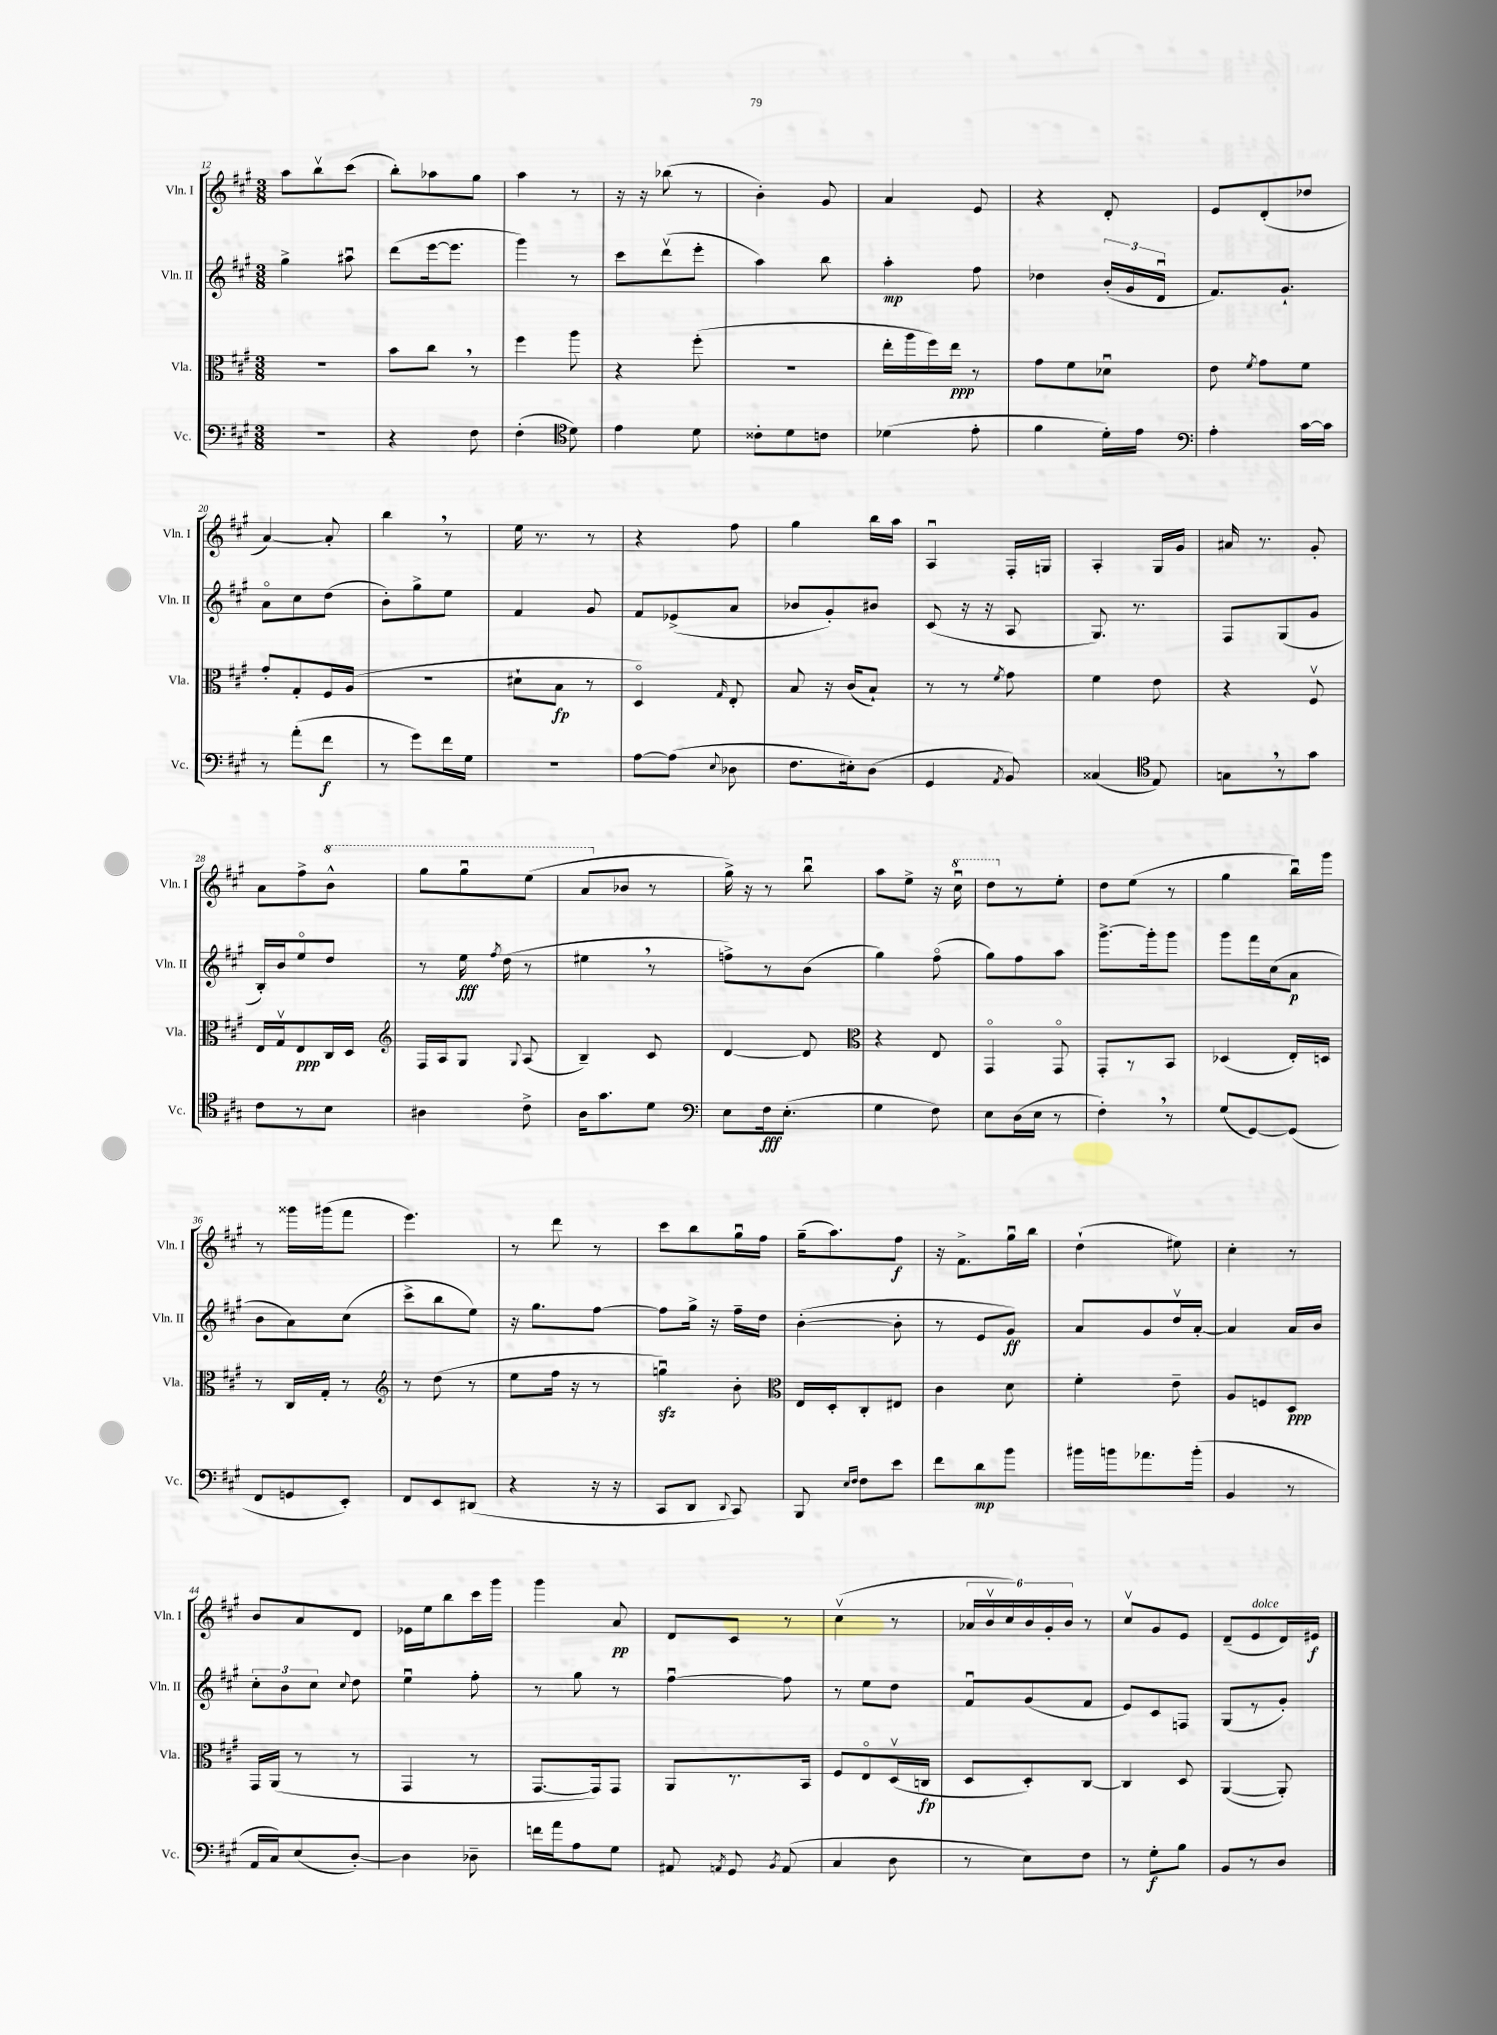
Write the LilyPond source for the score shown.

<<
\new StaffGroup <<
\new Staff = "s0" \with { instrumentName = "Vln. I" shortInstrumentName = "Vln. I" } {
    \clef treble \key a \major \numericTimeSignature \time 3/8
    \autoBeamOff a''8[ b''8\upbow cis'''8]( |
    b''8[-.) aes''8 gis''8] |
    a''4 r8 |
    r16 r16 bes''8( r8 |
    b'4-.) gis'8 |
    a'4 e'8 |
    r4 d'8-. |
    e'8[ d'8-.( des''8] |
    a'4~) a'8-. |
    b''4 \breathe r8 |
    e''16 r8. r8 |
    r4 fis''8 |
    gis''4 b''16[ a''16] |
    a4\downbow fis16[-. g16] |
    a4-. gis16[ gis'16] |
    ais'16 r8. gis'8-. |
    a'8[ fis''8-> \ottava #1 b''8]-^ |
    gis'''8[ gis'''8\downbow e'''8]( |
    a''8[ \ottava #0 bes'8] r8 |
    gis''16->) r16 r8 b''8\downbow |
    a''8[ e''8]-> r16 \ottava #1 cis'''16\downbow |
    d'''8[ \ottava #0 r8 e''8]-. |
    d''8[ e''8]( r8 |
    gis''4 b''16[\downbow) gis'''16] |
    r8 gisis'''16[ gis'''16( fis'''8] |
    e'''4.) |
    r8 d'''8 r8 |
    cis'''8[ b''8 gis''16\downbow fis''16] |
    gis''16[--( a''8.) fis''8]\f |
    r16 fis'8.[-> gis''16\downbow b''16] |
    d''4-!( eis''8) |
    cis''4-. r8 |
    b'8[ a'8 d'8] |
    ees'16[ e''16 b''8 cis'''16 gis'''16] |
    gis'''4 a'8\pp |
    d'8[ cis'8] r8 |
    cis''4\upbow( r8 |
    \tuplet 6/4 { aes'16[ b'16\upbow cis''16) b'16 gis'16-. b'16] } r8 |
    cis''8[\upbow gis'8 e'8] |
    d'8[--( e'8^\markup { \italic "dolce" } d'16) eis'16]\f \bar "|." |
}
\new Staff = "s1" \with { instrumentName = "Vln. II" shortInstrumentName = "Vln. II" } {
    \clef treble \key a \major \numericTimeSignature \time 3/8
    \autoBeamOff gis''4-> ais''8\downbow |
    d'''8[( e'''16~ e'''8.] |
    gis'''4) r8 |
    cis'''8[ d'''8\upbow( e'''8]-. |
    a''4) b''8 |
    a''4-.\mp fis''8 |
    des''4 \tuplet 3/2 { b'16[-.( gis'16 d'16]\downbow } |
    fis'8.[) gis'8.]-! |
    a'8[\flageolet cis''8 d''8]( |
    b'8[-.) gis''8-> e''8] |
    fis'4 gis'8 |
    fis'8[ ees'8->( a'8] |
    bes'8[ gis'8-.) bis'8] |
    cis'8( r16 r16 a8 |
    gis8.) r8. |
    fis8[ gis8( gis'8] |
    b16[-.) b'16 e''8\flageolet d''8] |
    r8 e''16\fff \acciaccatura { fis''8 } d''16( r8 |
    eis''4 \breathe r8 |
    f''8[->) r8 b'8]( |
    gis''4) fis''8\flageolet( |
    gis''8[) fis''8 a''8] |
    gis'''8.[~-> gis'''16-. gis'''8] |
    gis'''8[ fis'''16 cis''16( a'8]\p |
    b'8[ a'8) cis''8]( |
    cis'''8[-> b''8 e''8]) |
    r16 gis''8.[ fis''8]~ |
    fis''8[ gis''16]-> r16 fis''16[-- d''16] |
    b'4~-.( b'8-. |
    r8 e'8[ gis'8]\ff) |
    a'8[ gis'8 d''16\upbow a'16]~-. |
    a'4 a'16[ b'16] |
    \tuplet 3/2 { cis''8[-. b'8 cis''8] } \appoggiatura { cis''8 } d''8 |
    e''4\downbow fis''8-. |
    r8 gis''8 r8 |
    fis''4~\downbow fis''8 |
    r8 e''8[ d''8] |
    fis'8[\downbow gis'8( fis'8] |
    e'8[) cis'8 f8] |
    gis8[( r8 gis'8]-.) \bar "|." |
}
\new Staff = "s2" \with { instrumentName = "Vla." shortInstrumentName = "Vla." } {
    \clef alto \key a \major \numericTimeSignature \time 3/8
    \autoBeamOff R4. |
    b'8[ cis''8] \breathe r8 |
    fis''4 a''8 |
    r4 fis''8-.( |
    R4. |
    e''16[-. a''16 fis''16) e''16]\ppp r8 |
    gis'8[ fis'8 des'8]\downbow |
    e'8 \acciaccatura { fis'8 } gis'8[ fis'8] |
    gis'8[-. gis8-. fis16 a16]( |
    R4. |
    dis'8[-! b8]\fp r8 |
    d4\flageolet) \grace { gis16 } e8-. |
    b8 r16 cis'16[( b8]-!) |
    r8 r8 \acciaccatura { fis'8 } gis'8 |
    fis'4 e'8 |
    r4 fis8\upbow |
    e16[ gis16\upbow e8\ppp cis16 d16] |
    \clef treble fis16[ a16 gis8] \appoggiatura { gis8 } a8( |
    b4--) cis'8 |
    d'4~ d'8 |
    \clef alto r4 e8 |
    gis,4\flageolet gis,8\flageolet |
    gis,8[-. r8 b,8] |
    des4( e16[-.) d16] |
    r8 cis16[ gis16]-. r8 |
    \clef treble r8 d''8( r8 |
    e''8[ fis''16] r16 r8 |
    g''4\downbow\sfz) b'8-. |
    \clef alto e16[ d16-. cis8-. eis8] |
    cis'4 d'8 |
    fis'4-. e'8-- |
    a8[ f8 d8]\ppp |
    gis,16[ a,16]( r8 r8 |
    gis,4 r8 |
    gis,8.[~ gis,16) gis,8] |
    a,8[ r8. b,16] |
    fis8[ e8\flageolet d16\upbow( c16]\fp |
    d8[ d8-.) cis8]~ |
    cis4 d8 |
    a,4~( a,8-.) \bar "|." |
}
\new Staff = "s3" \with { instrumentName = "Vc." shortInstrumentName = "Vc." } {
    \clef bass \key a \major \numericTimeSignature \time 3/8
    \autoBeamOff R4. |
    r4 fis8 |
    fis4-.( \clef tenor d'8) |
    e'4 d'8 |
    cisis'8[-. d'8 c'8] |
    des'4( e'8-. |
    fis'4 d'16[-.) e'16] |
    \clef bass a4-. cis'16[~ cis'16] |
    r8 a'8[-.( fis'8]\f |
    r8 gis'8[) fis'16 gis16] |
    R4. |
    a8[~ a8]( \appoggiatura { e8 } des8 |
    fis8.[ eis16-.) d8]( |
    gis,4 \acciaccatura { a,8 } b,8) |
    cisis4( \clef tenor e8) |
    g8[ \breathe r8 gis'8] |
    cis'8[ r8 b8] |
    ais4 cis'8-> |
    a16[ gis'8. d'8] |
    \clef bass e8[ fis16\fff e8.]-.( |
    gis4 fis8) |
    e8[ d16( e16] r8 |
    fis4-.) \breathe r8 |
    gis8[( gis,8~) gis,8]( |
    fis,8[ g,8 e,8]-.) |
    fis,8[ e,8 dis,8]( |
    r4 r16 r16 |
    cis,8[ d,8] \appoggiatura { d,8 } cis,8) |
    b,,8 \grace { e16[ fis16] } fis8[ e'8] |
    fis'8[ d'8\mp b'8] |
    bis'16[ b'16 aes'8. b'16]-.( |
    b,4 r8 |
    a,16[ cis16) e8( d8]~-.) |
    d4 des8-- |
    f'16[ a'16 a8 gis8] |
    ais,8 \acciaccatura { a,8 } gis,8 \acciaccatura { b,8 } a,8( |
    cis4 d8 |
    r8 e8[) fis8] |
    r8 gis8[-.\f b8] |
    b,8[ r8 d8] \bar "|." |
}
>>
>>
\layout { \context { \Score currentBarNumber = #12 } }
